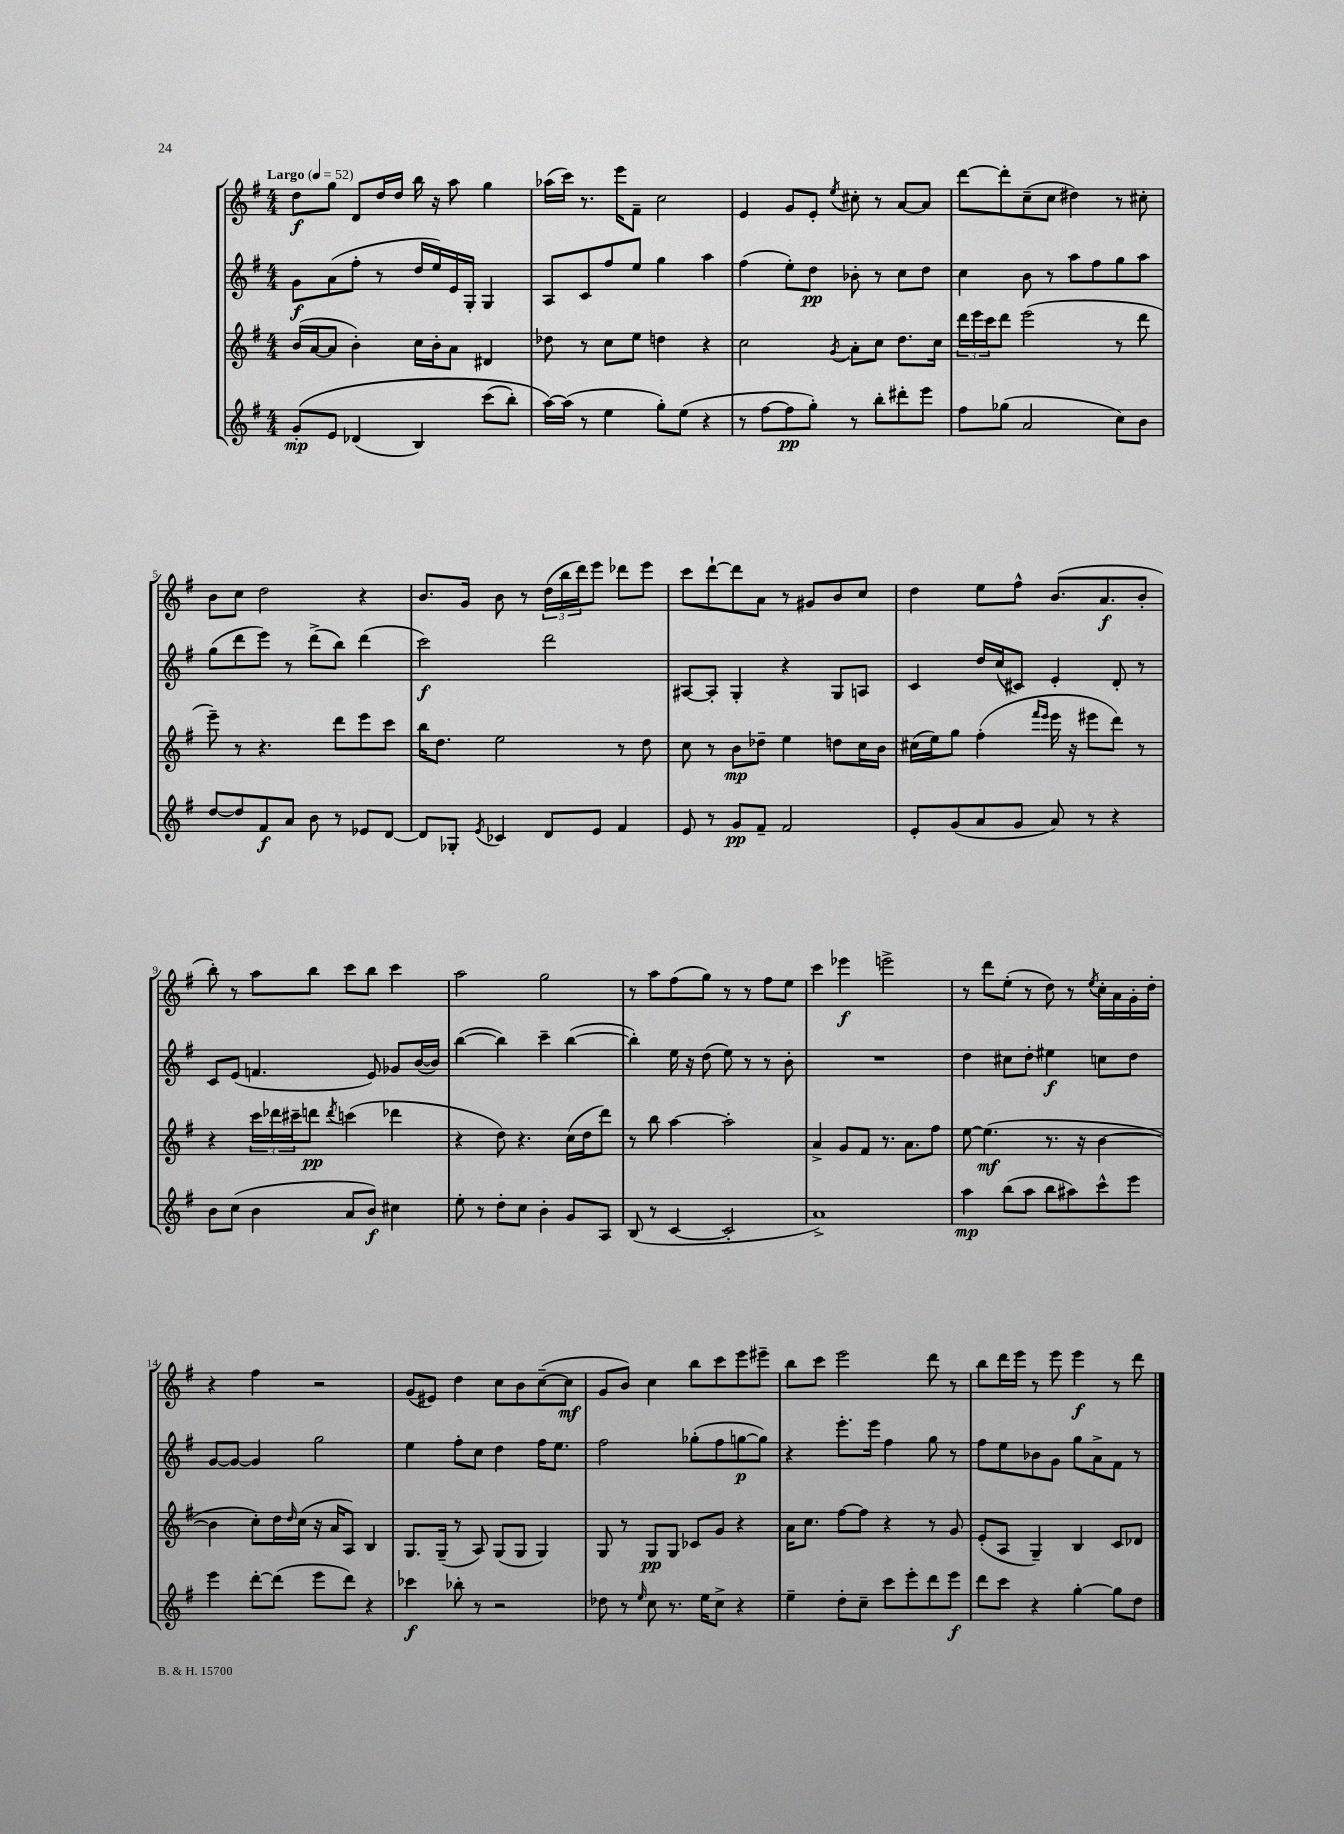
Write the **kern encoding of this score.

**kern	**dynam	**kern	**dynam	**kern	**dynam	**kern	**dynam
*part4	*part4	*part3	*part3	*part2	*part2	*part1	*part1
*staff4	*staff4	*staff3	*staff3	*staff2	*staff2	*staff1	*staff1
*clefG2	*	*clefG2	*	*clefG2	*	*clefG2	*
*k[f#]	*	*k[f#]	*	*k[f#]	*	*k[f#]	*
*M4/4	*	*M4/4	*	*M4/4	*	*M4/4	*
*MM52	*	*MM52	*	*MM52	*	*MM52	*
=1	=1	=1	=1	=1	=1	=1	=1
!	!	!	!	!	!	!LO:TX:a:B:t=Largo	!
(8g'/L	mp	(16b/LL	.	8g\L	f	8dd\L	f
.	.	[16a/J	.	.	.	.	.
8e/J	.	8a/J]	.	(8a\	.	8gg\J	.
(4d-X/	.	4b'\)	.	8ff#'\J	.	8d/L	.
.	.	.	.	8r	.	16dd/L	.
.	.	.	.	.	.	16dd/JJ	.
4B/)	.	16cc\LL	.	16dd/LL	.	16bb\	.
.	.	16b'\J	.	16ee/)	.	16r	.
.	.	8a\J	.	16e/	.	8aa\	.
.	.	.	.	16G'/JJ	.	.	.
(8ccc\L	.	4d#X/	.	4G/	.	4gg\	.
8bb'\J)	.	.	.	.	.	.	.
=2	=2	=2	=2	=2	=2	=2	=2
[16aa\LL)	.	8dd-X\	.	8A/L	.	(16aa-X\LL	.
(16aa\JJ]	.	.	.	.	.	16ccc\JJ)	.
8r	.	8r	.	8c/	.	8.r	.
4ee\	.	8cc\L	.	8ff#/	.	.	.
.	.	.	.	.	.	16eee\KL	.
.	.	8ee\J	.	8ee/J	.	8f#~\J	.
8gg'\L)	.	4ddn\	.	4gg\	.	2cc\	.
(8ee\J	.	.	.	.	.	.	.
4r	.	4r	.	4aa\	.	.	.
=3	=3	=3	=3	=3	=3	=3	=3
8r	.	2cc\	.	(4ff#\	.	4e/	.
[8ff#\L	.	.	.	.	.	.	.
8ff#\]	pp	.	.	8ee'\L)	.	8g/L	.
8gg'\J)	.	.	.	8dd\J	pp	8e'/J	.
.	.	8qg/	.	.	.	8qee/	.
8r	.	8a'\L	.	8b-X'\	.	8cc#X'\	.
8bb'\L	.	8cc\J	.	8r	.	8r	.
8ddd#X'\	.	8.dd\L	.	8cc\L	.	[8a/L	.
8eee\J	.	.	.	8dd\J	.	8a/J]	.
.	.	16cc\Jk	.	.	.	.	.
=4	=4	=4	=4	=4	=4	=4	=4
8ff#\L	.	24ddd\LL	.	4cc\	.	[8ddd\L	.
.	.	24eee\	.	.	.	.	.
.	.	24ccc\J	.	.	.	.	.
(8gg-X\J	.	8ddd\J	.	.	.	8ddd'\]	.
2a/	.	(2eee\	.	8b\	.	(8cc~\	.
.	.	.	.	8r	.	8cc\J	.
.	.	.	.	8aa\L	.	4dd#X\)	.
.	.	.	.	8ff#\	.	.	.
8cc\L)	.	8r	.	8gg\	.	8r	.
8b\J	.	8ddd\	.	8aa\J	.	8cc#X'\	.
!!LO:LB:g=z
=5	=5	=5	=5	=5	=5	=5	=5
[8dd/L	.	8eee~\)	.	(8gg\L	.	8b\L	.
8dd/]	.	8r	.	8ddd\	.	8cc\J	.
8f#/	f	4.r	.	8eee\J)	.	2dd\	.
8a/J	.	.	.	8r	.	.	.
8b\	.	.	.	(8ddd^\L	.	.	.
8r	.	8ddd\L	.	8bb\J)	.	.	.
8e-X/L	.	8eee\	.	(4ddd\	.	4r	.
[8d/J	.	8ccc\J	.	.	.	.	.
=6	=6	=6	=6	=6	=6	=6	=6
8d/L]	.	16bb\KL	.	2ccc\)	f	8.b/L	.
.	.	8.dd\J	.	.	.	.	.
8G-X'/J	.	.	.	.	.	.	.
.	.	.	.	.	.	16g/Jk	.
8qe/	.	.	.	.	.	.	.
4c-X/	.	2ee\	.	.	.	8b\	.
.	.	.	.	.	.	8r	.
8d/L	.	.	.	2ddd\	.	(24dd\LL	.
.	.	.	.	.	.	24bb\	.
.	.	.	.	.	.	24ddd\J)	.
8e/J	.	.	.	.	.	8eee\J	.
4f#/	.	8r	.	.	.	8ddd-X\L	.
.	.	8dd\	.	.	.	8eee\J	.
=7	=7	=7	=7	=7	=7	=7	=7
8e/	.	8cc\	.	[8A#X/L	.	8ccc\L	.
8r	.	8r	.	8A#'/J]	.	[8ddd`\	.
8g/L	pp	8b\L	mp	4G'/	.	8ddd\]	.
8f#~/J	.	8dd-X~\J	.	.	.	8a\J	.
2f#/	.	4ee\	.	4r	.	8r	.
.	.	.	.	.	.	8g#X/L	.
.	.	8ddn\L	.	8G/L	.	8b/	.
.	.	16cc\L	.	8An/J	.	8cc/J	.
.	.	16b\JJ	.	.	.	.	.
=8	=8	=8	=8	=8	=8	=8	=8
8e'/L	.	(16cc#X\LL	.	4c/	.	4dd\	.
.	.	16ee\J)	.	.	.	.	.
(8g/	.	8gg\J	.	.	.	.	.
8a/	.	(4ff#'\	.	16dd/LL	.	8ee\L	.
.	.	.	.	(16cc/J	.	.	.
8g/J	.	.	.	8c#X/J)	.	8ff#^^\J	.
.	.	16qqfff#/LL	.	.	.	.	.
.	.	16qqeee/JJ	.	.	.	.	.
8a/)	.	16eee\	.	4e'/	.	(8.b/L	.
.	.	16r	.	.	.	.	.
8r	.	8eee#X\L	.	.	.	.	.
.	.	.	.	.	.	8.a/	f
4r	.	8ddd\J)	.	8d'/	.	.	.
.	.	8r	.	8r	.	8b'/J	.
!!LO:LB:g=z
=9	=9	=9	=9	=9	=9	=9	=9
8b\L	.	4r	.	8c/L	.	8bb'\)	.
(8cc\J	.	.	.	(8e/J	.	8r	.
4b\	.	24ccc\LL	.	4.fn/	.	8aa\L	.
.	.	24ddd-X\	.	.	.	.	.
.	.	24ccc#X~\J	.	.	.	.	.
.	.	8dddn\J	pp	.	.	8bb\J	.
.	.	8qddd/	.	.	.	.	.
8a/L	.	(4cccn\	.	.	.	8ccc\L	.
8b/J)	f	.	.	8e/)	.	8bb\J	.
4cc#X\	.	4ddd-X\	.	8g-X/L	.	4ccc\	.
.	.	.	.	([16b/L	.	.	.
.	.	.	.	16b/JJ])	.	.	.
=10	=10	=10	=10	=10	=10	=10	=10
8ee'\	.	4r	.	([4bb\	.	2aa\	.
8r	.	.	.	.	.	.	.
8dd'\L	.	8dd\)	.	4bb\])	.	.	.
8cc\J	.	4.r	.	.	.	.	.
4b'\	.	.	.	4ccc~\	.	2gg\	.
8g/L	.	(16cc\LL	.	([4bb\	.	.	.
.	.	16dd\J	.	.	.	.	.
8A/J	.	8ddd\J)	.	.	.	.	.
=11	=11	=11	=11	=11	=11	=11	=11
(8B/	.	8r	.	4bb'\])	.	8r	.
8r	.	8bb\	.	.	.	8aa\L	.
[4c/	.	[4aa\	.	16ee\	.	(8ff#\	.
.	.	.	.	16r	.	.	.
.	.	.	.	(8dd\	.	8gg\J)	.
2c'/]	.	2aa'\]	.	8ee\)	.	8r	.
.	.	.	.	8r	.	8r	.
.	.	.	.	8r	.	8ff#\L	.
.	.	.	.	8b'\	.	8ee\J	.
=12	=12	=12	=12	=12	=12	=12	=12
1a^)	.	4a^/	.	1r	.	4ccc\	.
.	.	8g/L	.	.	.	4eee-X\	f
.	.	8f#/J	.	.	.	.	.
.	.	8.r	.	.	.	2eeen^\	.
.	.	8.a\L	.	.	.	.	.
.	.	8ff#\J	.	.	.	.	.
=13	=13	=13	=13	=13	=13	=13	=13
4aa\	mp	[8ee\	.	4dd\	.	8r	.
.	.	(4.ee\]	mf	.	.	8ddd\L	.
(8bb\L	.	.	.	8cc#X\L	.	(8ee'\J	.
8aa\J	.	.	.	8dd'\J	.	8r	.
8bb\L	.	8.r	.	4ee#X\	f	8dd\)	.
8aa#X\)	.	.	.	.	.	8r	.
.	.	16r	.	.	.	.	.
.	.	.	.	.	.	8qee/	.
8ccc^^\	.	[4b\	.	8ccn\L	.	16cc'\LL	.
.	.	.	.	.	.	16a\	.
8eee\J	.	.	.	8dd\J	.	16g'\	.
.	.	.	.	.	.	16dd'\JJ	.
!!LO:LB:g=z
=14	=14	=14	=14	=14	=14	=14	=14
4eee\	.	4b\]	.	[8g/L	.	4r	.
.	.	.	.	8g/J_	.	.	.
[8ddd'\L	.	8cc'\L)	.	4g/]	.	4ff#\	.
(8ddd\J]	.	16dd\L	.	.	.	.	.
.	.	16qqdd/	.	.	.	.	.
.	.	(16cc\JJ	.	.	.	.	.
8eee\L	.	16r	.	2gg\	.	2r	.
.	.	16a/KL	.	.	.	.	.
8ddd\J)	.	8A/J)	.	.	.	.	.
4r	.	4B/	.	.	.	.	.
=15	=15	=15	=15	=15	=15	=15	=15
4ccc-X\	f	8.G/L	.	4ee\	.	(8g/L	.
.	.	.	.	.	.	8e#X/J)	.
.	.	(16G~/Jk	.	.	.	.	.
8bb-X'\	.	8r	.	8ff#'\L	.	4dd\	.
8r	.	8A/)	.	8cc\J	.	.	.
2r	.	(8G/L	.	4dd\	.	8cc\L	.
.	.	8G/J	.	.	.	8b\	.
.	.	4G/)	.	16ff#\KL	.	([8cc~\	.
.	.	.	.	8.ee\J	.	.	.
.	.	.	.	.	.	8cc\J]	mf
=16	=16	=16	=16	=16	=16	=16	=16
8dd-X\	.	8G/	.	2ff#\	.	8g/L	.
8r	.	8r	.	.	.	8b/J)	.
16qqee/	.	.	.	.	.	.	.
8cc\	.	8G/L	pp	.	.	4cc\	.
8.r	.	8G/J	.	.	.	.	.
.	.	8c-X/L	.	(8gg-X'\L	.	8bb\L	.
16ee\KL	.	.	.	.	.	.	.
8cc^\J	.	8g/J	.	8ff#\	.	8ccc\	.
4r	.	4r	.	[8ggn\	p	8eee\	.
.	.	.	.	8gg\J])	.	8eee#X~\J	.
=17	=17	=17	=17	=17	=17	=17	=17
4ee~\	.	16a\KL	.	4r	.	8bb\L	.
.	.	8.cc\J	.	.	.	.	.
.	.	.	.	.	.	8ccc\J	.
8dd'\L	.	[8ff#\L	.	8.eee'\L	.	2eee\	.
8cc~\J	.	8ff#\J]	.	.	.	.	.
.	.	.	.	16eee\Jk	.	.	.
8ccc\L	.	4r	.	4ff#\	.	.	.
8eee'\	.	.	.	.	.	.	.
8ddd\	.	8r	.	8gg\	.	8ddd\	.
8eee\J	f	8g/	.	8r	.	8r	.
=18	=18	=18	=18	=18	=18	=18	=18
8ddd\L	.	(8e'/L	.	8ff#\L	.	8bb\L	.
8ccc\J	.	8A/J	.	8ee\	.	16ddd\L	.
.	.	.	.	.	.	16eee\JJ	.
4r	.	4G~/)	.	8b-X\	.	8r	.
.	.	.	.	8g\J	.	8eee\	.
[4gg'\	.	4B/	.	8gg\L	.	4eee\	f
.	.	.	.	8a^\	.	.	.
8gg\L]	.	8c/L	.	8f#\J	.	8r	.
8dd\J	.	8d-X/J	.	8r	.	8ddd\	.
==	==	==	==	==	==	==	==
*-	*-	*-	*-	*-	*-	*-	*-
